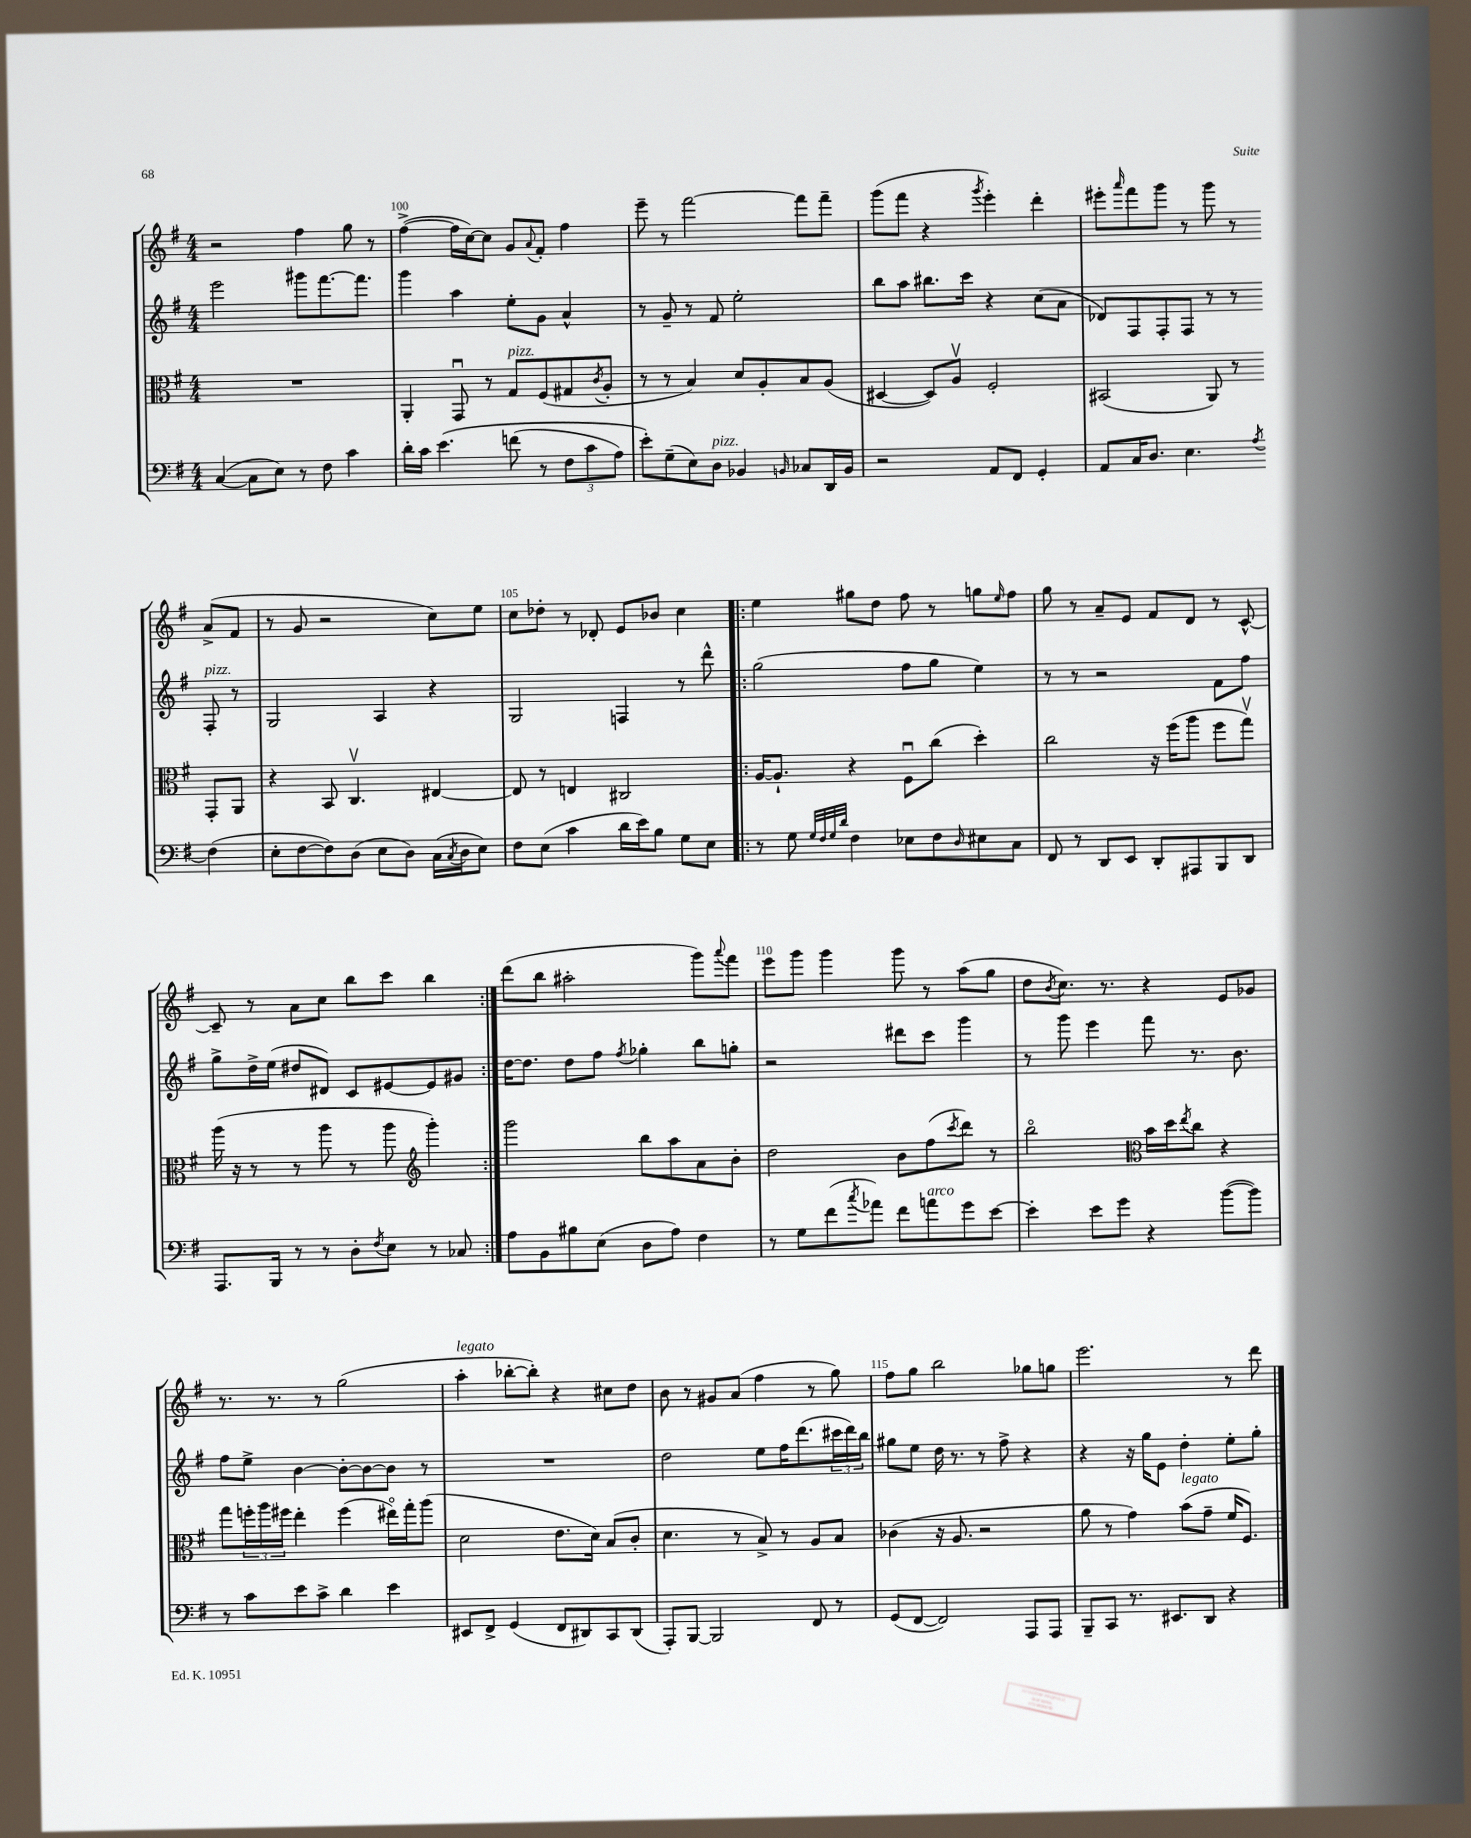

**kern	**kern	**kern	**kern
*part4	*part3	*part2	*part1
*staff4	*staff3	*staff2	*staff1
*clefF4	*clefC3	*clefG2	*clefG2
*k[f#]	*k[f#]	*k[f#]	*k[f#]
*M4/4	*M4/4	*M4/4	*M4/4
=99	=99	=99	=99
([4C/	1r	2eee\	2r
8C\L]	.	.	.
8E\J)	.	.	.
8r	.	8ggg#X\L	4ff#\
8F#\	.	[8.fff#\	.
4c\	.	.	8gg\
.	.	8.fff#\J]	.
.	.	.	8r
=100	=100	=100	=100
16d'\LL	4AA'/	4ggg\	([4ff#^\
16c\JJ	.	.	.
(4.e\	.	.	.
.	8GGu/	4aa\	16ff#\LL]
.	.	.	[16cc\J)
.	8r	.	8cc\J]
!	!LO:TX:a:i:t=pizz.	!	!
(8fn\	8G/L	8ee'\L	8g/L
.	.	.	8qqa/
8r	(8F#/	8g\J	8f#'/J
12F#\L	8G#X/	4a^^/	4ff#\
12c\	.	.	.
.	8qc/	.	.
.	8A'/J	.	.
12A\J)	.	.	.
=101	=101	=101	=101
8e'\L)	8r	8r	8eee~\
(8G~\	8r	8g~/	8r
8E\)	4B/)	8r	[2fff#\
!LO:TX:a:i:t=pizz.	!	!	!
8D\J	.	8f#/	.
4BB-X/	8d/L	2ee'\	.
.	8A'/	.	.
16qqBBn/	.	.	.
8C-X/L	8B/	.	8fff#\L]
16DD/L	(8A/J	.	8fff#~\J
16BB/JJ	.	.	.
=102	=102	=102	=102
2r	[4D#X/	8bb\L	(8ggg\L
.	.	8aa\J	8fff#\J
.	8D#/L])	8.bb#X\L	4r
.	8Av/J	.	.
.	.	16ccc\Jk	.
.	.	.	8qggg/
8AA/L	2F#'/	4r	4eee'\)
8FF#/J	.	.	.
4GG'/	.	(8cc\L	4ddd'\
.	.	8a\J	.
=103	=103	=103	=103
8AA/L	(2BB#X/	8d-X/L)	8eee#X'\L
.	.	.	16qqaaa/
16C/K	.	8F#/	8fff#\
8.D/J	.	.	.
.	.	8F#'/	8ggg\J
4.E\	.	8F#/J	8r
.	8AA/)	8r	8ggg\
.	8r	8r	8r
8qA/	.	.	.
!	!	!LO:TX:a:i:t=pizz.	!
(4F#\	8GG'/L	8F#'/	(8a^/L
.	8AA/J	8r	8f#/J
!!LO:LB:g=z
=104	=104	=104	=104
8E'\L	4r	2G/	8r
[8F#\	.	.	8g/
8F#\])	8BB/	.	2r
(8D\J	4.Cv/	.	.
8E\L	.	4A/	.
8D\J)	.	.	.
(16C\LL	[4E#X/	4r	8cc\L)
8qC/	.	.	.
16D\J	.	.	.
8E\J)	.	.	8ee\J
=105	=105	=105	=105
8F#\L	8E#/]	2G/	8cc\L
(8E\J	8r	.	8dd-X'\J
4c\	4En/	.	8r
.	.	.	8d-X'/
16d\LL	2C#X/	4Fn/	8e/L
16e\J)	.	.	.
8B\J	.	.	8b-X/J
8G\L	.	8r	4cc\
8E\J	.	8ddd^^\	.
=106!|:	=106!|:	=106!|:	=106!|:
8r	[16A/KL	(2gg\	4ee\
.	8.A`/J]	.	.
8G\	.	.	.
32qqG/LLL	.	.	.
32qqF#/	.	.	.
32qqG/	.	.	.
32qqd/JJJ	.	.	.
4F#\	4r	.	8gg#X\L
.	.	.	8dd\J
8E-X\L	8F#u\L	8ff#\L	8ff#\
8F#\	(8cc\J	8gg\J	8r
16qqD/	.	.	.
8E#X\	4dd'\)	4ee\)	8ggn\L
.	.	.	16qqee/
8C\J	.	.	8ff#\J
=107	=107	=107	=107
8FF#/	2cc\	8r	8gg\
8r	.	8r	8r
8DD/L	.	2r	8a~/L
8EE/J	.	.	8e/J
8DD'/L	16r	.	8f#/L
.	(16ff#\KL	.	.
8AAA#X/	8aa\J	.	8d/J
8BBB/	8ff#\L	8f#\L	8r
8DD/J	8ggv\J)	8ff#\J	[8c^^/
!!LO:LB:g=z
=108	=108	=108	=108
8.AAA/L	(16aa\	8gg^\L	8c~/]
.	16r	.	.
.	8r	16dd^\L	8r
16BBB/Jk	.	(16ee\JJ	.
8r	8r	8dd#X/L	8a\L
8r	8aa\	8d#X/J)	8cc\J
8D'\L	8r	8c/L	8bb\L
8qF#/	.	.	.
8E\J	8aa\	[8e#X/	8ccc\J
*	*clefG2	*	*
8r	4ggg'\)	8e#/]	4bb\
8C-X/	.	8g#X/J	.
=109:|!	=109:|!	=109:|!	=109:|!
8A\L	2ggg\	[16dd\KL	(8ddd\L
.	.	8.dd\J]	.
8BB\	.	.	8bb\J
8B#X\	.	8dd\L	2aa#X'\
(8E\J	.	8ff#\J	.
.	.	8qff#/	.
8D\L	8bb\L	4gg-X'\	.
8A\J)	8aa\	.	.
4F#\	8a\	8bb\L	8ggg\L)
.	.	.	8qqaaa/
.	8b'\J	8ggn'\J	8fff#\J
=110	=110	=110	=110
8r	2dd\	2r	8eee\L
8G\L	.	.	8ggg\J
(8f#\	.	.	4ggg\
8qcc/	.	.	.
8a-X\J)	.	.	.
8f#\L	8b\L	8ddd#X\L	8ggg\
!LO:TX:a:i:t=arco	!	!	!
8an\	(8ff#\	8ccc\J	8r
.	8qccc/	.	.
8g\	8ddd\J)	4ggg\	(8aa\L
[8e\J	8r	.	8gg\J
=111	=111	=111	=111
4e'\]	2bb\	8r	8dd\L
.	.	.	8qb/
.	.	8ggg\	8.cc\J)
8e\L	.	4eee\	.
.	.	.	8.r
8g\J	.	.	.
*	*clefC3	*	*
4r	16b\LL	8fff#\	4r
.	16dd\J	.	.
.	8qee/	.	.
.	8cc\J	8.r	.
([8b\L	4r	.	8e/L
.	.	8.b\	.
8b\J])	.	.	8g-X/J
!!LO:LB:g=z
=112	=112	=112	=112
8r	8gg\L	8ff#\L	8.r
8c\L	24ffn'\L	8ee^\J	.
.	24aa\	.	.
.	.	.	8.r
.	24ff#X\JJ	.	.
8e\	4ee'\	[4b\	.
8c^\J	.	.	8r
4d\	(4ff#\	8b'\L_	(2gg\
.	.	8b\_	.
4e\	16ee#X\LL)	8b\J]	.
.	16gg'\J	.	.
.	(8aa\J	8r	.
=113	=113	=113	=113
!	!	!	!LO:TX:a:i:t=legato
8EE#X/L	2d\	1r	4aa'\
8FF#^/J	.	.	.
(4GG/	.	.	[8bb-X'\L
.	.	.	8bb-'\J])
8FF#/L	8.e\L	.	4r
8DD#X/)	.	.	.
.	16d\Jk)	.	.
8CC/	(8B/L	.	8cc#X\L
(8DD#/J	8c'/J	.	8dd\J
=114	=114	=114	=114
8AAA'/L)	4.d\	2dd\	8b\
[8BBB/J	.	.	8r
2BBB/]	.	.	8g#X/L
.	8r	.	(8a/J
.	8B^/)	8ee\L	4ff#\
.	8r	16ff#\K	.
.	.	(8.ddd\	.
8FF#/	8A/L	.	8r
8r	8B/J	24ccc#X\L	8gg\)
.	.	24ddd\)	.
.	.	24bb\JJ	.
=115	=115	=115	=115
(8GG/L	(4c-X\	8gg#X\L	8ff#\L
[8FF#/J	.	8ee\J	8gg\J
2FF#/])	16r	16dd\	2bb\
.	8.A/	8.r	.
.	2r	8r	.
.	.	8ff#^\	.
8AAA/L	.	4r	8gg-X\L
8AAA/J	.	.	8ggn\J
=116	=116	=116	=116
8BBB~/L	8a\	4r	2.eee\
8CC/J	8r	.	.
8.r	4g\)	16r	.
.	.	16gg\KL	.
.	.	8e\J	.
8.EE#X/L	.	.	.
!	!LO:TX:a:i:t=legato	!	!
.	(8b\L	4dd'\	.
8DD/J	8g~\J	.	.
4r	16f#/KL	8ee'\L	8r
.	8.F#/J)	.	.
.	.	8gg'\J	8ddd\
==	==	==	==
*-	*-	*-	*-
